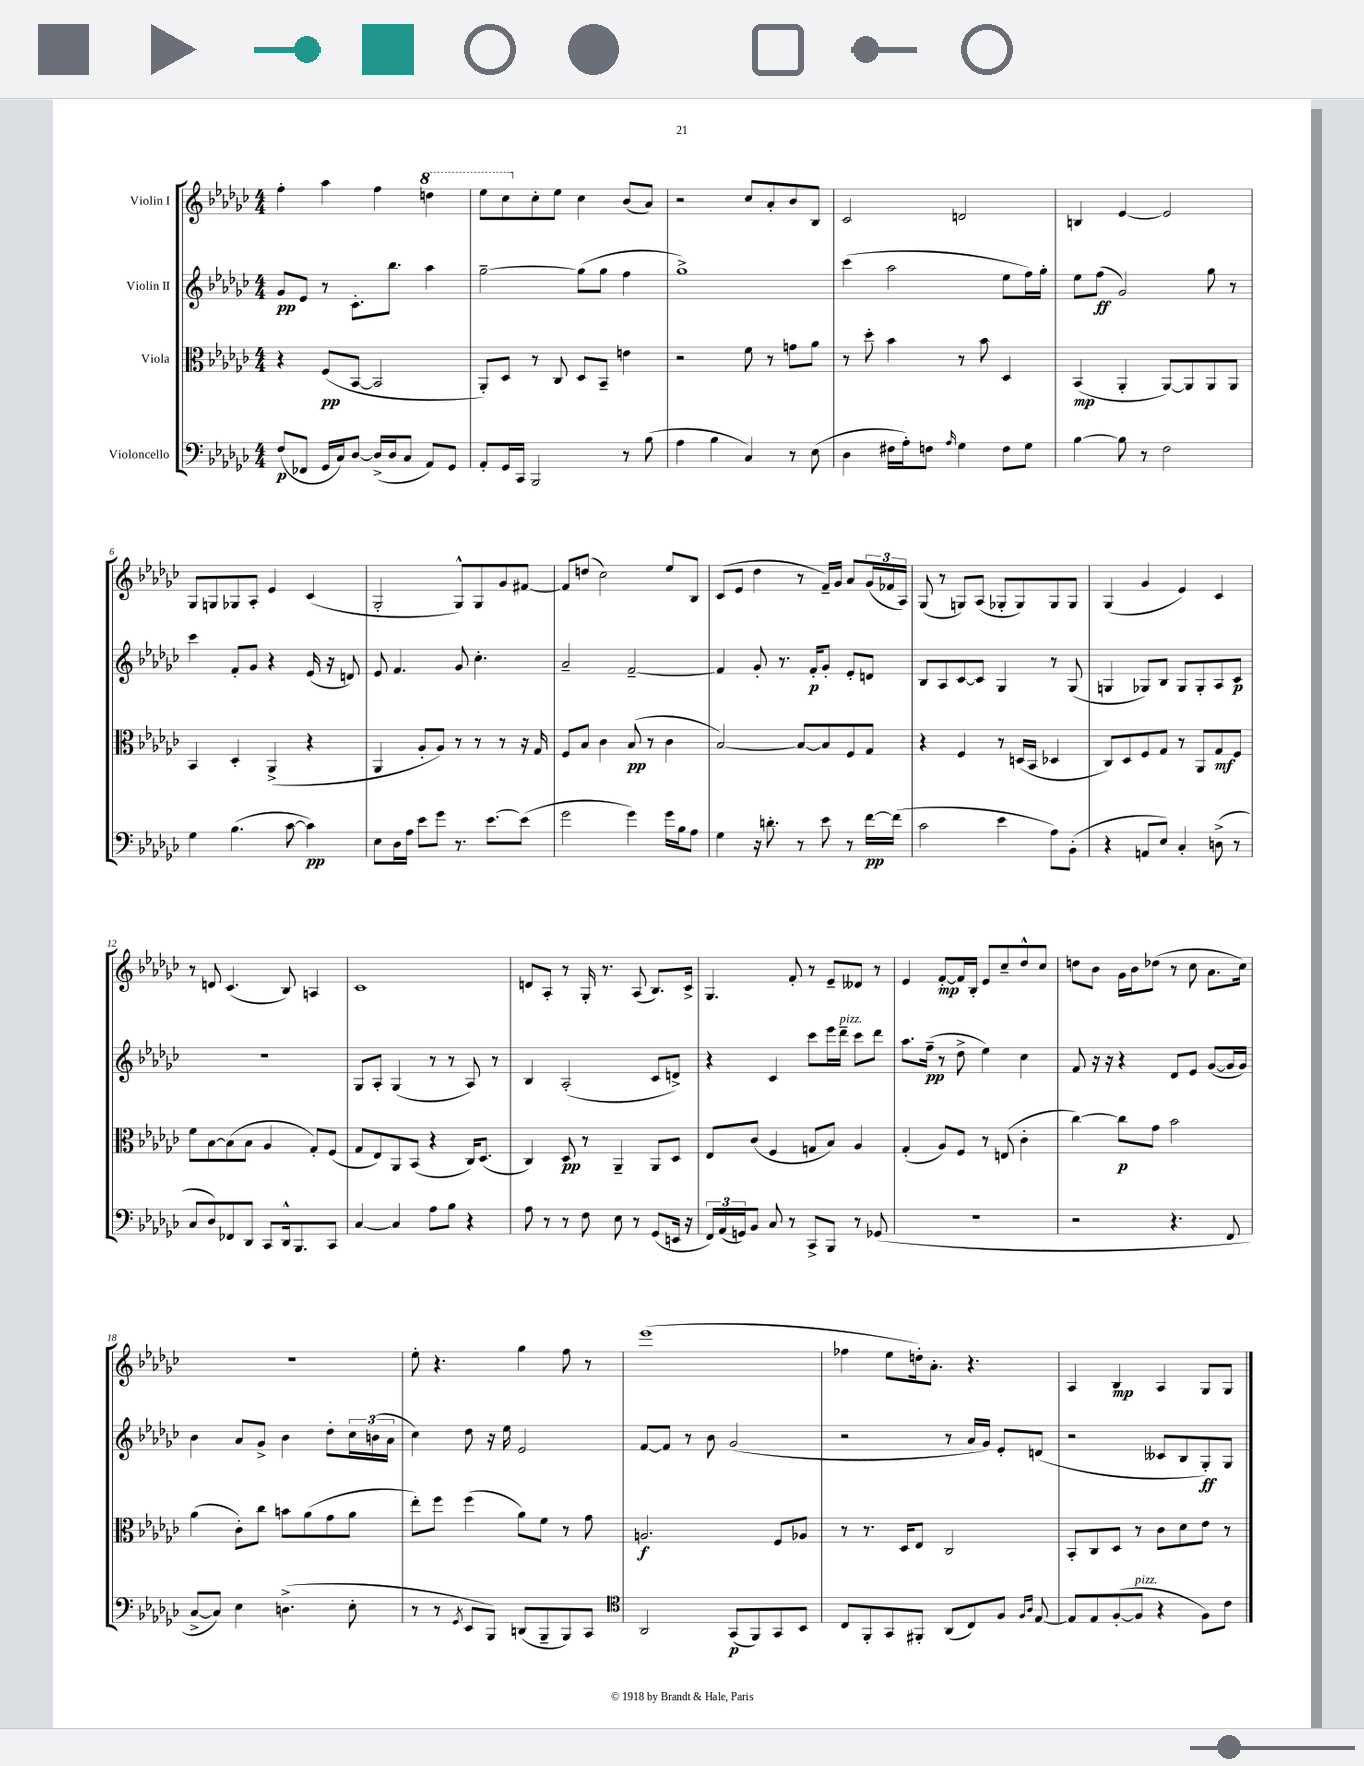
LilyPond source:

<<
\new StaffGroup <<
\new Staff = "s0" \with { instrumentName = "Violin I" } {
    \clef treble \key ges \major \numericTimeSignature \time 4/4
    f''4-. aes''4 f''4 \ottava #1 d'''4 |
    ees'''8 ces'''8 \ottava #0 ces''8-. ees''8 ces''4 bes'8( aes'8) |
    r2 ces''8 aes'8-. bes'8 bes8 |
    ces'2 d'2 |
    b4 ees'4~ ees'2 |
    ges8 g8 ges8 aes8-. ees'4 ces'4( |
    ges2-. ges8-^) ges8 ges'8 fis'8~ |
    fis'8 d''8( ces''2) ees''8 bes8 |
    ces'8( ees'8 des''4 r8 f'16--) ges'16 aes'8 \tuplet 3/2 { ges'16( fes'16 aes16) } |
    ges8( r8 g8) aes8( ges8-. ges8) ges8 ges8 |
    ges4( ges'4 ees'4) ces'4 |
    r8 d'8 ces'4.( bes8) a4 |
    ces'1 |
    d'8 aes8-. r8 ges16-. r8. aes8( bes8.) ces'16-> |
    ges4. f'8-. r8 ees'8-- deses'8 r8 |
    ees'4 f'8~-.\mp f'16 bes16-. ees'8 ces''8-- des''8-^ ces''8 |
    d''8 bes'8 ges'16 bes'16 des''8( r8 ces''8 aes'8. ces''16) |
    R1 |
    ees''8-. r4. ges''4 f''8 r8 |
    ees'''1( |
    fes''4 ees''8 d''16-.) aes'8.-. r4. |
    aes4 bes4\mp aes4 ges8 ges8 \bar "|." |
}
\new Staff = "s1" \with { instrumentName = "Violin II" } {
    \clef treble \key ges \major \numericTimeSignature \time 4/4
    ges'8\pp ees'8 r8 ces'8.-. bes''8. aes''4 |
    ges''2~-- ges''8( ges''8 f''4 |
    ges''1->) |
    ces'''4( aes''2 ees''8 f''16) ges''16-. |
    ees''8 f''8\ff( ges'2) ges''8 r8 |
    ces'''4 f'8-. ges'8 r4 ees'16( r16 d'8) |
    ees'8 f'4. ges'8 ces''4.-. |
    aes'2-- f'2~-- |
    f'4 ges'8-. r8. f'16-.\p ges'8-. ees'8-. d'8 |
    bes8 aes8 ces'8~ ces'8 ges4 r8 ges8( |
    g4 ges8) bes8 ges8 ges8-. aes8 ces'8\p |
    R1 |
    ges8 aes8-. ges4( r8 r8 aes8) r8 |
    bes4 aes2-.( ces'8 d'8->) |
    r4 ces'4 ces'''8 ees'''16 des'''16--^\markup { \italic "pizz." } ces'''8 des'''8 |
    aes''8. f''16--\pp( r8 des''8-> ees''4) ces''4 |
    f'8 r16 r16 r4 des'8 ees'8 ges'8~( ges'16 ges'16) |
    bes'4 aes'8 ges'8-> bes'4 des''8-. \tuplet 3/2 { ces''16 b'16( aes'16 } |
    ces''4) des''8 r16 ees''16 ees'2 |
    f'8~ f'8 r8 bes'8 ges'2( |
    r2 r8 aes'16 ges'16) ees'8-. d'8( |
    r2 ceses'8 bes8 ges8-.\ff) ges8 \bar "|." |
}
\new Staff = "s2" \with { instrumentName = "Viola" } {
    \clef alto \key ges \major \numericTimeSignature \time 4/4
    r4 f8\pp( bes,8~ bes,2 |
    aes,8-.) des8 r8 ces8 des8 bes,8-- e'4 |
    r2 f'8 r8 g'8 aes'8 |
    r8 des''8-. bes'4 r8 bes'8 des4 |
    bes,4\mp( aes,4-. aes,8~) aes,8 aes,8 aes,8 |
    bes,4 des4-. aes,4->( r4 |
    aes,4 aes8-. aes8) r8 r8 r8 r16 ges16 |
    f8 bes8 ces'4 bes8\pp( r8 ces'4 |
    bes2~) bes8~ bes8 f8 ges8 |
    r4 f4 r8 d16( bes,16 des4 |
    ces8) des8 f8 ges8 r8 aes,8 ges8\mf f8 |
    f'8 bes8~ bes8( bes8 aes4 ges8-.) f8( |
    ges8 ees8) aes,8 bes,8( r4 ces16) des8.( |
    ces4) des8\pp r8 aes,4-- aes,8 des8 |
    ees8 ces'8( f4 g8 bes8) aes4 |
    ges4-.( aes8) f8 r8 e8( ces'4-. |
    ces''4~) ces''8\p ges'8 bes'2 |
    aes'4( ces'8-.) ces''8 b'8 aes'8( ges'8 aes'8 |
    ees''8-.) f''8 f''4( aes'8) f'8 r8 ges'8 |
    a2.\f f8 aes8 |
    r8 r8. des16 ees8 ces2 |
    bes,8-. ces8 des8 r8 ces'8 des'8 ees'8 r8 \bar "|." |
}
\new Staff = "s3" \with { instrumentName = "Violoncello" } {
    \clef bass \key ges \major \numericTimeSignature \time 4/4
    f8\p( fes,8 ges,16 ces16) des8~ des16->( des16 ces8 aes,8) ges,8 |
    aes,8-. ges,16 ces,16 bes,,2 r8 bes8( |
    aes4 bes4 ces4) r8 ees8( |
    des4 fis16 aes16-.) f8 \grace { aes16 } ges4 f8 ges8 |
    bes4~ bes8 r8 f2 |
    ges4 bes4.( ces'8~ ces'4\pp) |
    ees8 des16 aes16 ees'8 ges'8 r8. ees'8.~ ees'8( |
    ges'2 ges'4) ges'16 bes16 aes8 |
    ges4 r16 d'8.-. r8 ees'8 r8 f'16~\pp f'16( |
    ces'2 ees'4 aes8) bes,8-.( |
    r4 a,8 ees8) ces4-. d8->( r8 |
    ces8 des8) fes,8 des,8 ces,8 des,16-^ bes,,8. ces,8 |
    ces4~ ces4 aes8 bes8 r4 |
    aes8 r8 r8 f8 ees8 r8 ges,8( e,16 r16 |
    \tuplet 3/2 { f,16) aes,16( g,16) } bes,8 ces8 r8 ces,8-> bes,,8 r8 ges,8( |
    R1 |
    r2 r4. f,8 |
    ces8~-> ces8) ees4 d4.->( ees8-. |
    r8 r8 \acciaccatura { ges,8 } ees,8 bes,,8) d,8( bes,,8-- bes,,8) ces,8 |
    \clef tenor aes,2 ges,8\p( f,8) ges,8 bes,8 |
    ces8 f,8-. ges,8 fis,8-. aes,8( ces8) f8 \grace { f16 aes16 } ees8~ |
    ees8 ees8 f8~-.( f8^\markup { \italic "pizz." } r4 f8) ces'8 \bar "|." |
}
>>
>>
